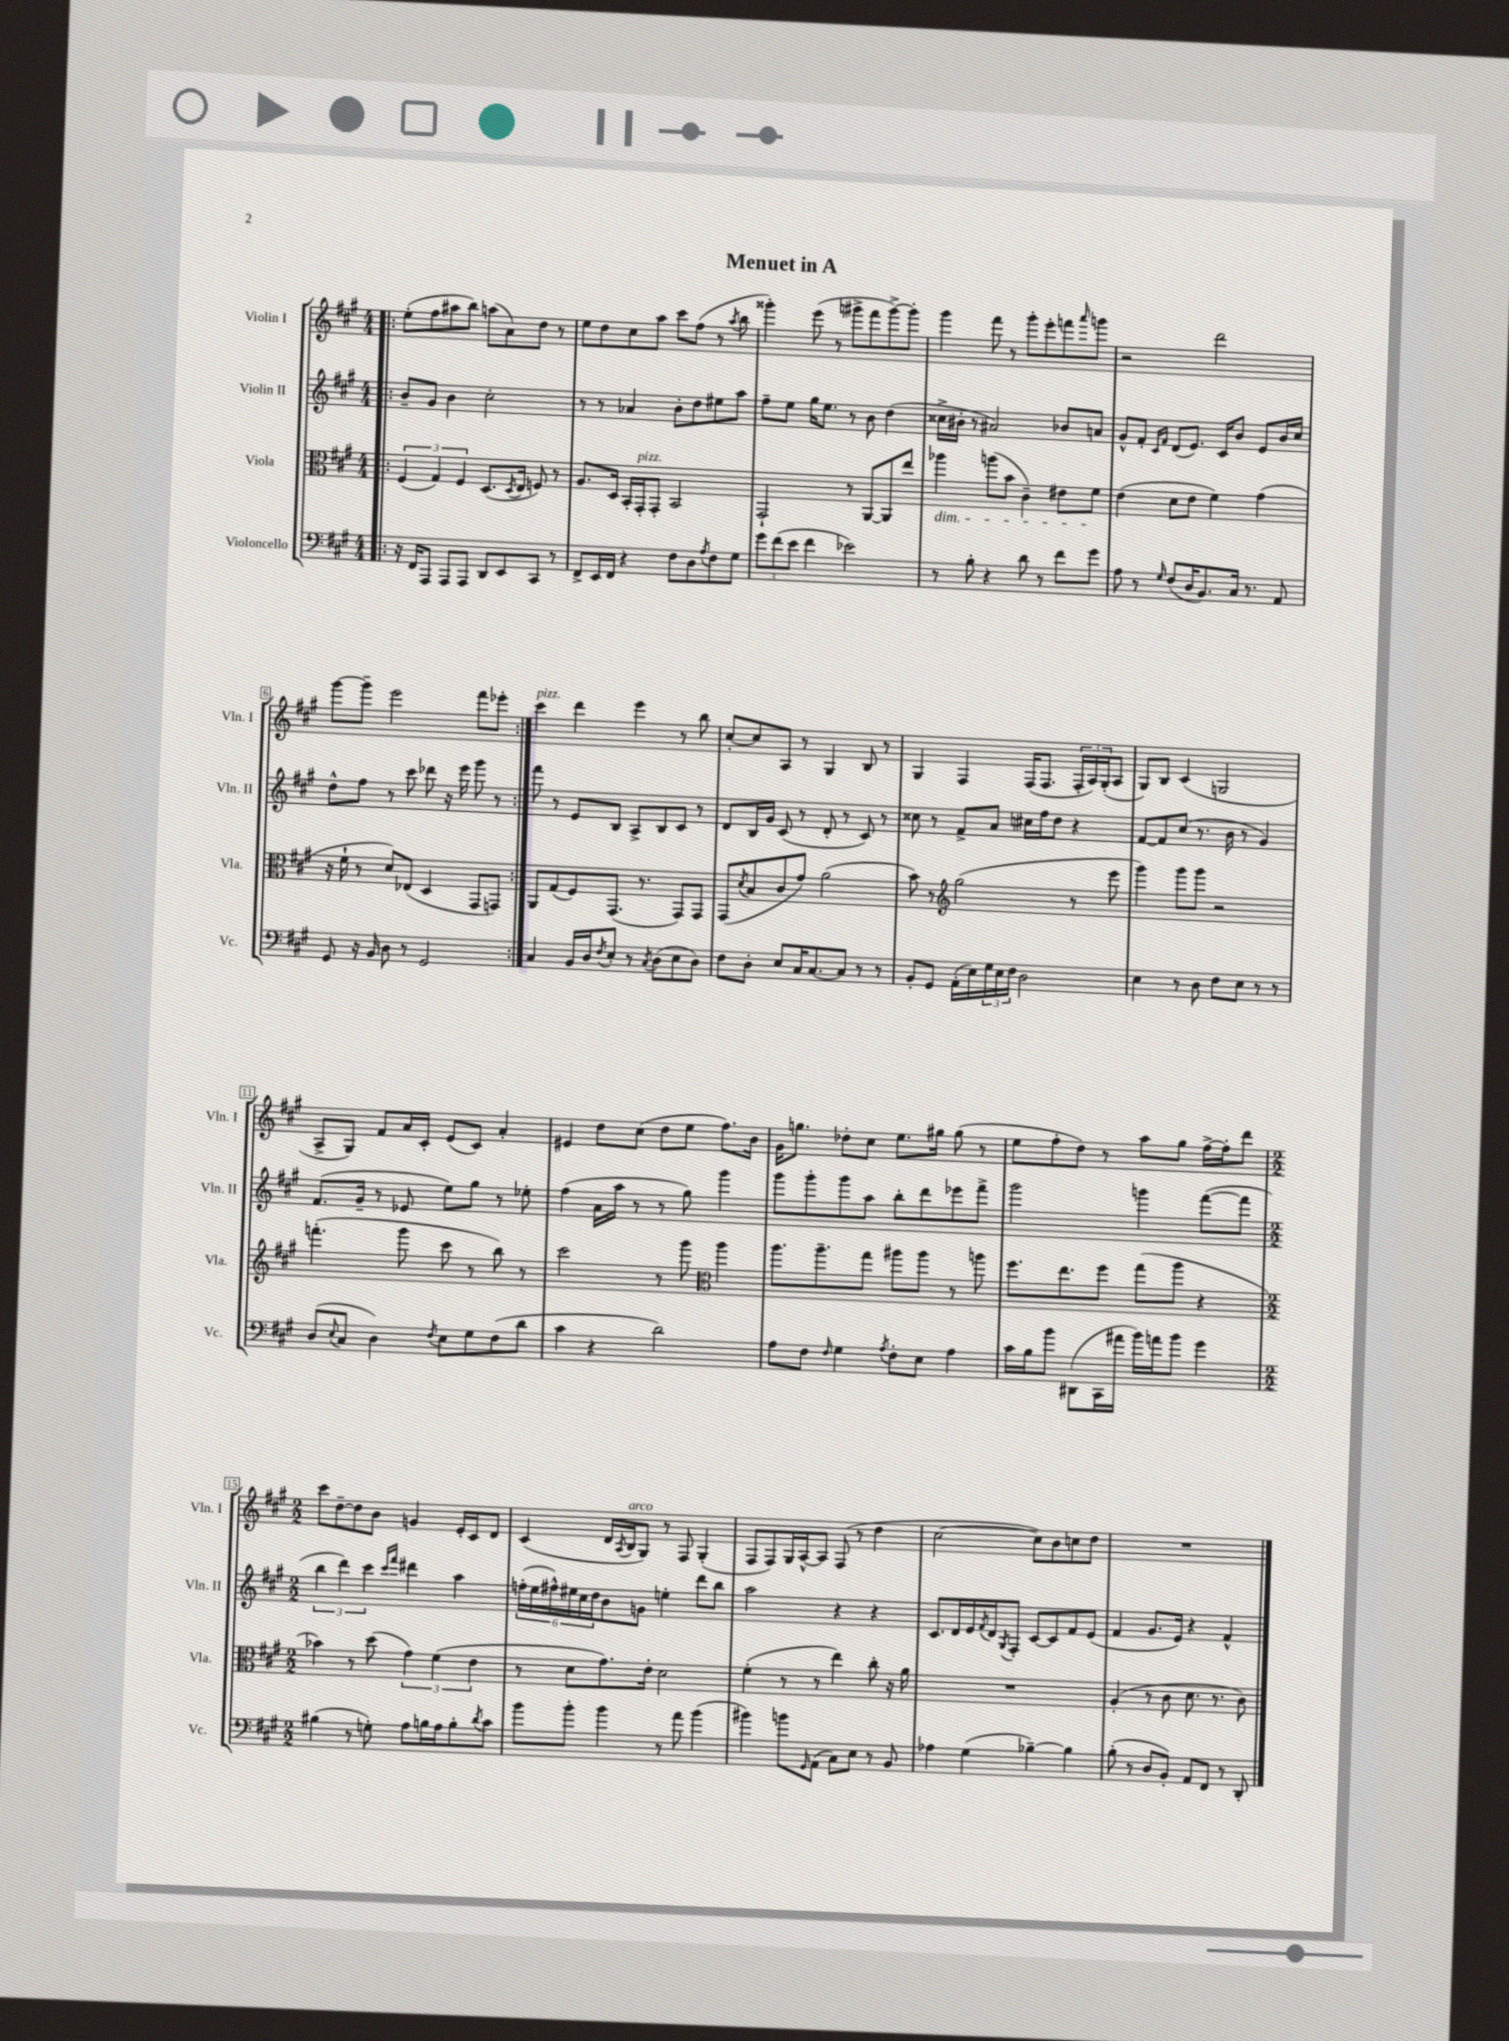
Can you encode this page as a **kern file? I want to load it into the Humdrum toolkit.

**kern	**kern	**kern	**kern
*staff4	*staff3	*staff2	*staff1
*clefF4	*clefC3	*clefG2	*clefG2
*k[f#c#g#]	*k[f#c#g#]	*k[f#c#g#]	*k[f#c#g#]
*M4/4	*M4/4	*M4/4	*M4/4
=!|:	=!|:	=!|:	=!|:
16r	(6F#	8b~	(8ee'
16FF#	.	.	.
8AAA	.	8g#	8ff#
.	6G#)	.	.
8AAA	.	4b	8aa#
.	6F#	.	.
8AAA	.	.	8bb)
8DD	(8.D	2cc#'	(8aa
8EE	.	.	8a)
.	8qD	.	.
.	16E	.	.
8CC#	8F)	.	8dd
8r	8r	.	8r
=	=	=	=
8FF#^	8.A	8r	8ee
16EE	.	8r	8dd
16FF#	16D	.	.
4r	16BB'	4a-	8cc#
.	16GG#'	.	.
.	8GG#'	.	8aa
8F#	2BB	8b'	8ccc#
8D	.	8dd	(8ff#
8qA	.	.	.
8F#	.	8ee#	8r
.	.	.	8qaa
8G#	.	8aa	8bb
=	=	=	=
12g#	2GG#`	8ff#~	4ggg##')
(12f#	.	.	.
.	.	8ee	.
12e	.	.	.
4f#	.	16gg#	(8eee
.	.	8.ee	.
.	.	.	8r
2e-)	8r	8r	8ggg#^
.	[8AA	8b	8fff#
.	8AA]	(4dd	[8ggg#^)
.	8ee	.	8ggg#']
=	=	=	=
8r	4aa-	16cc##^	4ggg#
.	.	16b#'	.
8B'	.	8r	.
4r	(8aa	2a#)	8fff#
.	8b	.	8r
8d	4c#~)	.	8ggg#'
8r	.	.	8eee'
8f#	8e#	8b-	8fff
.	.	.	16qqaaa
8g#	8f#	8a	8ggg
=	=	=	=
8A	(4e	8g#^^	2r
8r	.	8f#'	.
.	.	16qqc#	.
16qqG#	.	16qqf#	.
(8F#	8d	(8d	.
16D	8e	8.e)	.
8.BB)	.	.	.
.	4f#)	.	2ddd
.	.	16c#	.
16C#	.	8b	.
8.r	.	.	.
.	(4g#	8e	.
8AA	.	16b	.
.	.	16cc#	.
=	=	=	=
8GG#	16r	8dd^^	[8ggg#
.	16f#`	.	.
16r	8r	8ff#	8ggg#~]
16BB	.	.	.
8D	8d)	8r	2eee
8r	(8E-	8ccc#	.
2GG#	4D	8ddd-	.
.	.	16r	.
.	.	16eee	.
.	8GG#	8ggg#	8fff#
.	8GG)	8r	8eee-'
=:|!	=:|!	=:|!	=:|!
4C#	8AA	8fff#	4ccc#
.	(8G#	8r	.
16BB	8F#)	8e	4ddd
16D	.	.	.
8qF#	.	.	.
8E'	(8.GG#	8B	.
8r	.	8A^	4eee
.	8.r	.	.
8qC#	.	.	.
(8D	.	8B	.
8E	8GG#)	8c#	8r
8D)	8GG#	8r	8bb
=	=	=	=
8F#	(8GG#	8d	[8cc#'
.	8qd	.	.
8D'	8B	16B	8cc#]
.	.	16g#	.
8E	8c#	(8c#	8A
16C#	8g#)	8r	8r
[8.C#	.	.	.
.	(2a	8d'	4G#
8C#]	.	8r	.
8r	.	8c#)	8B
8r	.	8r	8r
=	=	=	=
8BB'	8b)	8cc##	4G#
8GG#	8r	8r	.
*	*clefG2	*	*
(16AA'	(2gg#	8f#^	4F#
16E)	.	.	.
24G#	.	8a	.
24E	.	.	.
24F#	.	.	.
2D	.	16cc#	(16F#
.	.	16ff#	8.F#
.	.	8dd	.
.	8r	4r	24F#'
.	.	.	24A)
.	.	.	(24G#'
.	8eee	.	8A
=	=	=	=
4E	4ggg#)	[8f#	8G#)
.	.	8f#]	8B
8r	8ggg#	(8cc#	(4c#
8D	8ggg#	8.r	.
8F#	2r	.	2G
.	.	16b	.
8E	.	8r	.
8r	.	4g#)	.
8r	.	.	.
=	=	=	=
(8D	(4.fff'	(8.f#	8A^
8qqE	.	.	.
8C#	.	.	8G#)
.	.	16g#~	.
4D)	.	8r	8f#
.	8ggg#	8e-	16a
.	.	.	16c#'
8qF#	.	.	.
8E	8ccc#	8ee)	(8e
8G#	8r	8gg#	8c#)
(8F#	8bb)	8r	4a'
8d	8r	8ee-'	.
=	=	=	=
4c#	2ccc#	(4ff#	4e#
4r	.	16a	8dd
.	.	16aa	.
.	.	8r	(8cc#
2d)	8r	8r	8dd
.	8ggg#	8gg#)	8ee
*	*clefC3	*	*
.	4aa	4ggg#	8.ff#)
.	.	.	16b
=	=	=	=
8A	8.aa	8ggg#	16g#
.	.	.	8.gg
8F#	.	8ggg#'	.
.	8.aa~	.	.
16qqF#	.	.	.
4G#	.	8ggg#	8dd-'
.	8gg#	8aa	8cc#
8qA	.	.	.
8F#'	8aa#	8bb'	8.ee
8E	8aa#	8ddd	.
.	.	.	16gg#
4A	8r	8eee-	(8gg#
.	8aa	8fff#^	8r
=	=	=	=
16c#	8.ff#	2ggg#	8ee
16B	.	.	.
8b	.	.	8ff#'
.	8.ee	.	.
(8DD#	.	.	8dd)
16CC#	8ff#	.	8r
16a#	.	.	.
16b)	(8gg#	4ggg	8aa
16a	.	.	.
8b	8aa	.	8gg#
4g#	4r	([8fff#	[16ff#^
.	.	.	16ff#']
.	.	8fff#]	8ddd
=	=	=	=
*M2/2	*M2/2	*M2/2	*M2/2
(4B#	4b-)	6bb	8ccc#
.	.	.	[8dd~
.	.	6ddd)	.
8r	8r	.	8dd]
.	.	6ccc#	.
8G')	(8dd	.	8b
.	.	16qqccc#	.
.	.	16qqfff#	.
8A	6g#)	4ddd#	4g
16B	.	.	.
.	(6f#	.	.
16A	.	.	.
8B'	.	4aa	16e'
.	.	.	16c#
.	6e	.	.
8qd	.	.	.
8c#	.	.	8d
=	=	=	=
8b	8r	(24ff'	(4c#
.	.	24ee	.
.	.	24ff#^^)	.
8b'	8d	24ee#	.
.	.	24cc#	.
.	.	24dd	.
4b	8.g#)	8b	16d
.	.	.	8qA
.	.	.	16B
.	.	8g	8G#)
.	16e'	.	.
8r	2d	4ee'	8r
8a	.	.	8F#
(4b	.	8ddd	(4G#'
.	.	8bb	.
=	=	=	=
4b#)	(4f#'	2aa	8F#
.	.	.	8F#)
8b	8r	.	16G#
.	.	.	[16A^^
16qqGG#	.	.	.
(8AA	8r	.	8A]
8C#)	4ee)	4r	(8F#
8E	.	.	8r
8r	8cc#'	4r	4dd
8BB	16r	.	.
.	16a	.	.
=	=	=	=
4A-	1r	8.c#	[2cc#
.	.	16d	.
(4G#	.	16e	.
.	.	8qf#	.
.	.	16d	.
.	.	8qG#	.
.	.	8F#'	.
[4B-~)	.	[8c#	8cc#])
.	.	8c#]	8b
4B-]	.	8f#	8cc
.	.	(8e	8dd
=	=	=	=
(8B'	(4A'	4f#	1r
8r	.	.	.
8D	8r	8.g#	.
8BB')	8c#	.	.
.	.	16e)	.
8AA	8.d	4r	.
8FF#	.	.	.
.	8.r	.	.
8r	.	4f#^^	.
8DD'	8c#)	.	.
==	==	==	==
*-	*-	*-	*-
